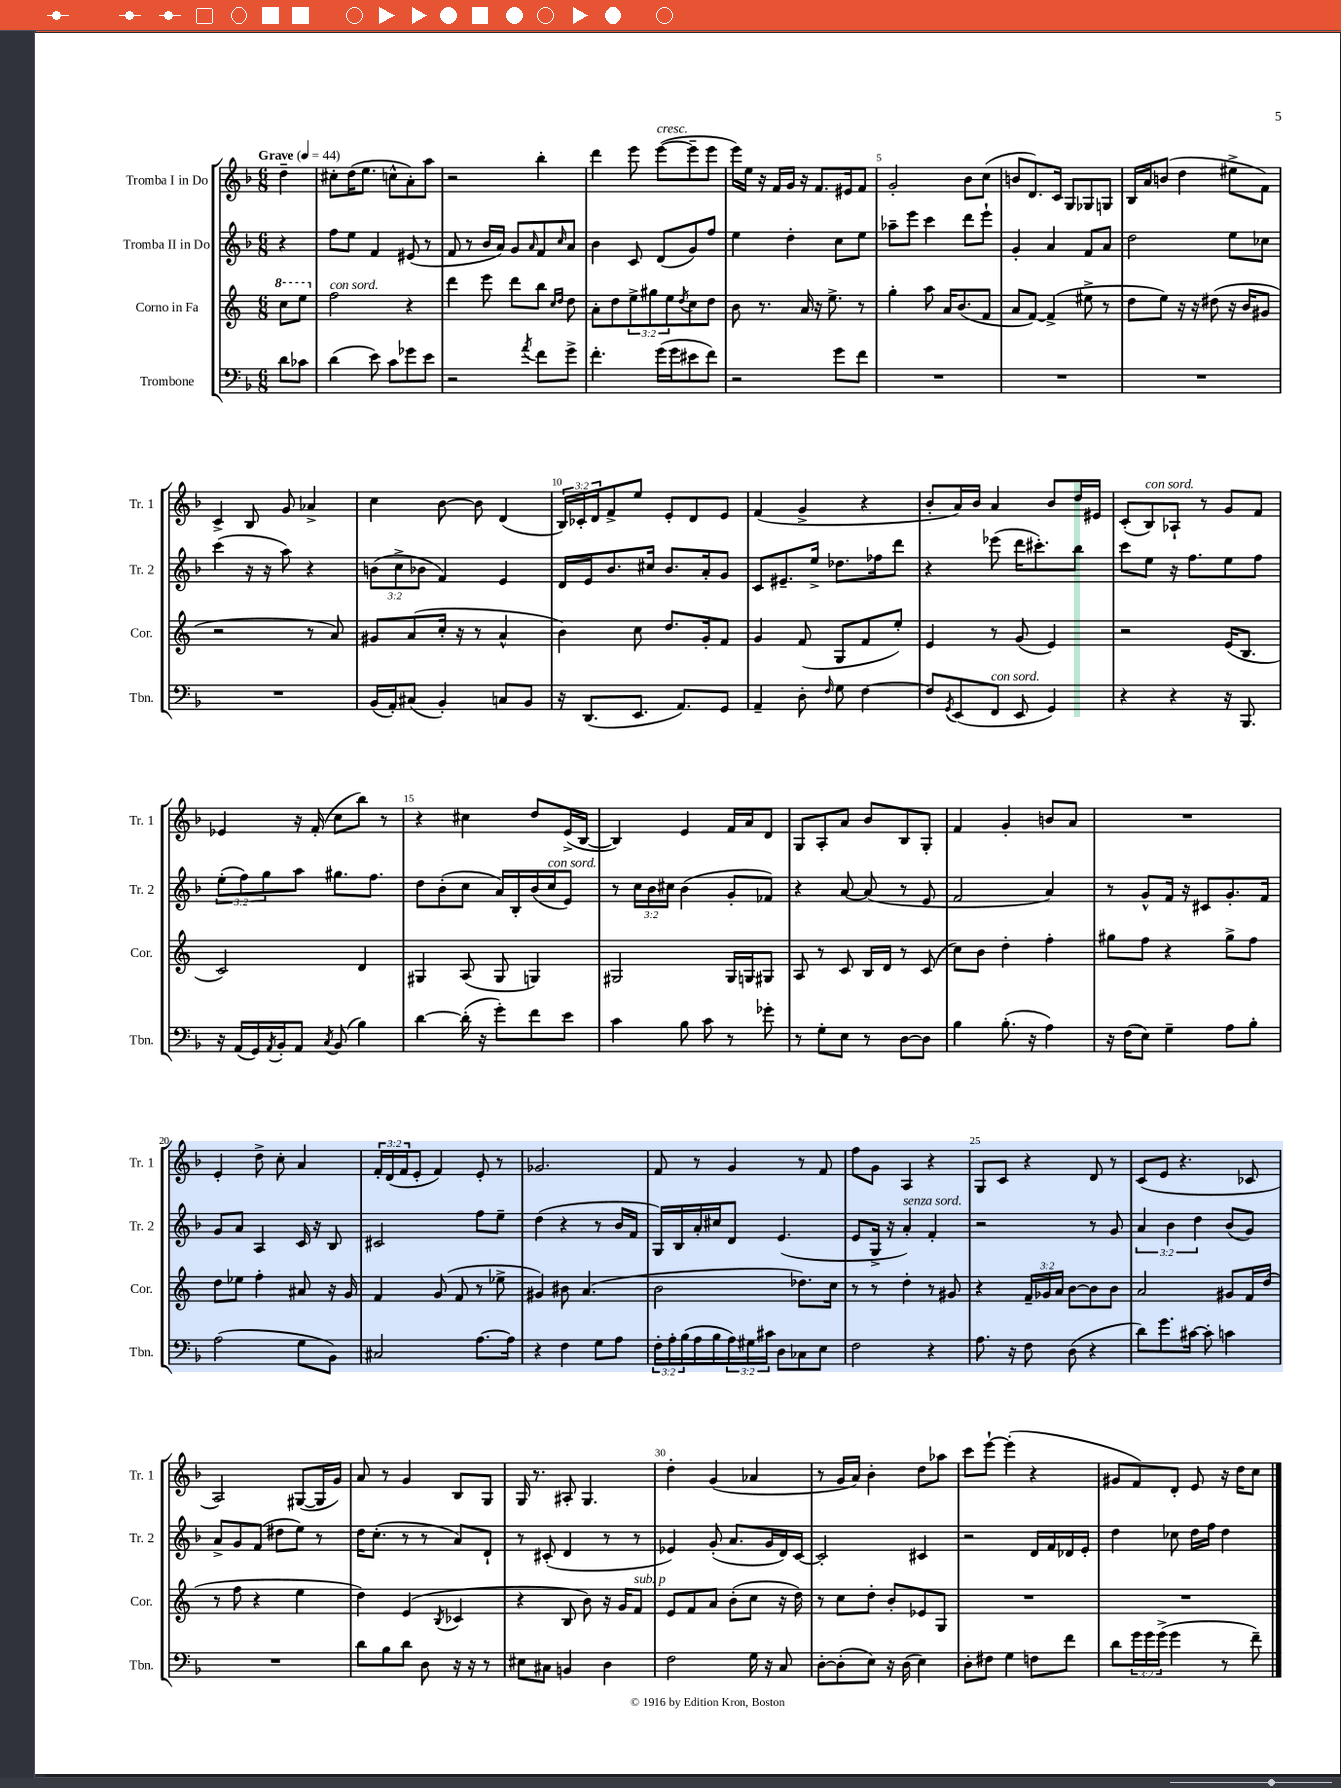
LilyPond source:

<<
\new StaffGroup <<
\new Staff = "s0" \with { instrumentName = "Tromba I in Do" shortInstrumentName = "Tr. 1" } {
    \clef treble \key f \major \numericTimeSignature \time 6/8 \override Staff.TupletNumber.text = #tuplet-number::calc-fraction-text \partial 4 \tempo "Grave" 4 = 44
    d''4-- |
    cis''8-. d''16( e''8. c''8-^ a'8-.) a''8 |
    r2 bes''4-. |
    d'''4 e'''8 e'''8~^\markup { \italic "cresc." }( e'''8-- e'''8 |
    e'''16) e''16 r16 f'16 g'16 r16 f'8. eis'16 f'8 |
    g'2-. bes'8 c''8( |
    b'8 d'8.) c'16 g8 ges8 g8 |
    bes16 a'16 b'8( d''4 eis''8-> f'8) |
    c'4-> bes8 g'8 aes'4-> |
    c''4 bes'8~ bes'8 d'4( |
    \tuplet 3/2 { bes16) ces'16-. d'16 } f'8-> e''8 e'8-. d'8 e'8 |
    f'4( g'4-> r4 |
    bes'8-. a'16) bes'16 a'4 bes'8 d''16 eis'16 |
    c'8-.( bes8^\markup { \italic "con sord." }) aes8-! r8 g'8 f'8 |
    ees'4 r16 f'16-.( c''8 bes''8) r8 |
    r4 cis''4 d''8 e'16->( bes16~ |
    bes4) e'4 f'16 a'16 d'8 |
    g8 a8-. a'8 bes'8 bes8 g8-. |
    f'4 g'4-. b'8 a'8 |
    R2. |
    e'4-. d''8-> c''8-. a'4 |
    \tuplet 3/2 { f'16-. d'16( f'16 } e'8-. f'4) e'8-. r8 |
    ges'2. |
    f'8 r8 g'4 r8 f'8 |
    f''8 g'8 a4 r4 |
    g8 c'8 r4 d'8 r8 |
    c'8( e'8 r4. ces'8 |
    a2) gis8~( gis16 g'16) |
    a'8 r8 g'4 bes8 g8 |
    g16 r8. ais8-. g4. |
    d''4-. g'4( aes'4 |
    r8 g'16 a'16) bes'4-. d''8 aes''8 |
    c'''8 e'''8~-! e'''4-.( r4 |
    gis'8 f'8) d'8-. e'8 r16 d''16 c''8 \bar "|." |
}
\new Staff = "s1" \with { instrumentName = "Tromba II in Do" shortInstrumentName = "Tr. 2" } {
    \clef treble \key f \major \numericTimeSignature \time 6/8 \override Staff.TupletNumber.text = #tuplet-number::calc-fraction-text \partial 4
    r4 |
    f''8 e''8 f'4 eis'8( r8 |
    f'8 r8 bes'16 a'16) g'8 \grace { a'16 } f'8 \grace { c''16 } a'8 |
    bes'4 c'8 d'8( g'8) f''8 |
    e''4 d''4-. c''8 e''8 |
    aes''8-- e'''8 c'''4 d'''8 e'''8-! |
    g'4-. a'4 f'8 a'8 |
    d''2 e''8 ces''8 |
    c'''4( r16 r16 a''8) r4 |
    \tuplet 3/2 { b'8( c''8-> bes'8 } f'4) e'4 |
    d'16 e'16 bes'8. cis''16 bes'8. a'16-. g'8 |
    c'8 eis'8.-- e''16-> des''8. fes''16 d'''8 |
    r4 ees'''8( d'''16 cis'''8.-.) bes''8 |
    c'''8 e''8 r16 f''8. e''8 f''8 |
    \tuplet 3/2 { e''8-.( f''8) g''8 } a''8 gis''8. f''8. |
    d''8 bes'8-.( c''8 a'16) bes16-. bes'16( c''16^\markup { \italic "con sord." } e'8) |
    r8 \tuplet 3/2 { c''16 bes'16 cis''16 } bes'4( g'8-. fes'8) |
    r4 a'8~ a'8( r8 e'8 |
    f'2 a'4) |
    r8 g'8-^ f'16 r16 cis'8 g'8.-. f'16 |
    g'8 a'8 a4 c'16 r16 bes8 |
    cis'2 f''8 e''8-- |
    d''4( r4 r8 bes'16 f'16 |
    g16) bes16 a'16-. cis''16 d'8 e'4.( |
    e'8 g16-> r16 a'4-.^\markup { \italic "senza sord." }) f'4-. |
    r2 r8 g'8 |
    \tuplet 3/2 { a'4 bes'4 d''4 } bes'8( g'8) |
    a'8-> g'8 f'8( dis''8 e''8) r8 |
    d''16 c''8.-.( r8 r8 a'8) d'8-! |
    r8 cis'8-.( d'4 r8 r8 |
    ees'4) g'8-.( a'8. g'16 d'16) c'16~ |
    c'2-. cis'4 |
    r2 d'16 f'16 des'16 e'16-. |
    d''4 ces''8 d''16 f''16 d''4 \bar "|." |
}
\new Staff = "s2" \with { instrumentName = "Corno in Fa" shortInstrumentName = "Cor." } {
    \clef treble \key c \major \numericTimeSignature \time 6/8 \override Staff.TupletNumber.text = #tuplet-number::calc-fraction-text \partial 4
    \ottava #1 c'''8 e'''8 \ottava #0 |
    f''2^\markup { \italic "con sord." } r4 |
    d'''4 e'''8 d'''8 b''8 \grace { c''16 d''16 } d''8 |
    a'8-. d''8 \tuplet 3/2 { e''8-> gis''8 e''8 } \acciaccatura { d''8 } c''8 d''8 |
    b'8 r8. a'16 r16 e''8.-> r8 |
    g''4-. a''8 a'16 b'8.( f'8 |
    a'8 f'8~) f'4->( eis''8-> r8 |
    d''8 e''8) r16 r16 dis''8( r16 b'16 gis'8 |
    r2 r8 a'8) |
    gis'8 a'8( c''16-. r16 r8 a'4-^ |
    b'4) c''8 d''8. g'16-. f'8 |
    g'4 f'8( g8 f'8 e''8-.) |
    e'4 r8 g'8( e'4) |
    r2 e'16( b8. |
    c'2) d'4 |
    gis4 a8( gis8 g4) |
    gis2 gis16 g16 gis8 |
    a8 r8 c'8 b16 d'16 r8 c'8( |
    c''8) b'8 d''4-. f''4-. |
    gis''8 f''8 r4 gis''8-> f''8 |
    d''8 ees''8 f''4-. ais'8 r16 g'16 |
    f'4 g'8( f'8 r8 ees''8-> |
    gis'4) bis'8 a'4.( |
    b'2 des''8.) c''16 |
    r8 r8 d''4-. r8 gis'8 |
    r4 \tuplet 3/2 { f'16-- ges'16 a'16 } b'8~ b'8 b'8 |
    a'2 gis'8 f'16 d''16( |
    r8 f''8 r4 e''4 |
    d''4) e'4( \acciaccatura { b8 } ces'4 |
    r4 b8 b'8) r16 g'16 f'8^\markup { \italic "sub. p" } |
    e'8 f'8 a'8 b'8-.( c''8 r16 d''16) |
    r8 c''8 d''8-. b'8-. ees'8 g8 |
    R2. |
    R2. \bar "|." |
}
\new Staff = "s3" \with { instrumentName = "Trombone" shortInstrumentName = "Tbn." } {
    \clef bass \key f \major \numericTimeSignature \time 6/8 \override Staff.TupletNumber.text = #tuplet-number::calc-fraction-text \partial 4
    d'8 ces'8 |
    d'4( e'8) c'8 ges'8 e'8 |
    r2 \acciaccatura { a'8 } f'8 g'8-> |
    f'4.-. g'16( g'16 eis'8 f'8) |
    r2 g'8 f'8 |
    R2. |
    R2. |
    R2. |
    R2. |
    bes,16( a,16-.) cis8( bes,4-.) c8 bes,8 |
    r16 d,8.( e,8. a,8.) g,8 |
    a,4-- d8-. \grace { f16 } g8 f4~ |
    f8 \acciaccatura { g,8 } e,8( f,8^\markup { \italic "con sord." } e,8 g,4) |
    r4 r4 r16 bes,,8. |
    r16 a,16( g,16) \acciaccatura { a,8 } bes,16-. a,8 \acciaccatura { c8 } bes,8( bes4) |
    d'4~ d'16-.( r16 g'8-.) f'8 e'8 |
    c'4 bes8 c'8 r8 ges'8-. |
    r8 g8-. e8 r8 d8~ d8 |
    bes4 bes8.-.( r16 a4) |
    r16 f16( e8) g4-- a8 bes8-. |
    a2( g8 bes,8) |
    cis2 a8.~ a16 |
    r4 f4 g8 a8 |
    \tuplet 3/2 { f16-. a16-. bes16( } a16 bes16 \tuplet 3/2 { a16) gis16 cis'16 } d8 ces8 e8 |
    f2 r4 |
    a8. r16 f8 d8( r4 |
    d'8) g'8. cis'16~ cis'8-. c'4 |
    R2. |
    d'8 bes8 d'8 d8 r16 r16 r8 |
    eis8 cis8 b,4 d4 |
    f2 g16 r16 c8 |
    d8~-. d8-.( e8) r16 d16( e4) |
    d8-. fis8 g4 f8 f'8 |
    d'8 \tuplet 3/2 { g'16 g'16 g'16->( } g'4 r8 f'8--) \bar "|." |
}
>>
>>
\layout { \context { \Score \override BarNumber.break-visibility = ##(#f #t #t) barNumberVisibility = #(every-nth-bar-number-visible 5) } }
